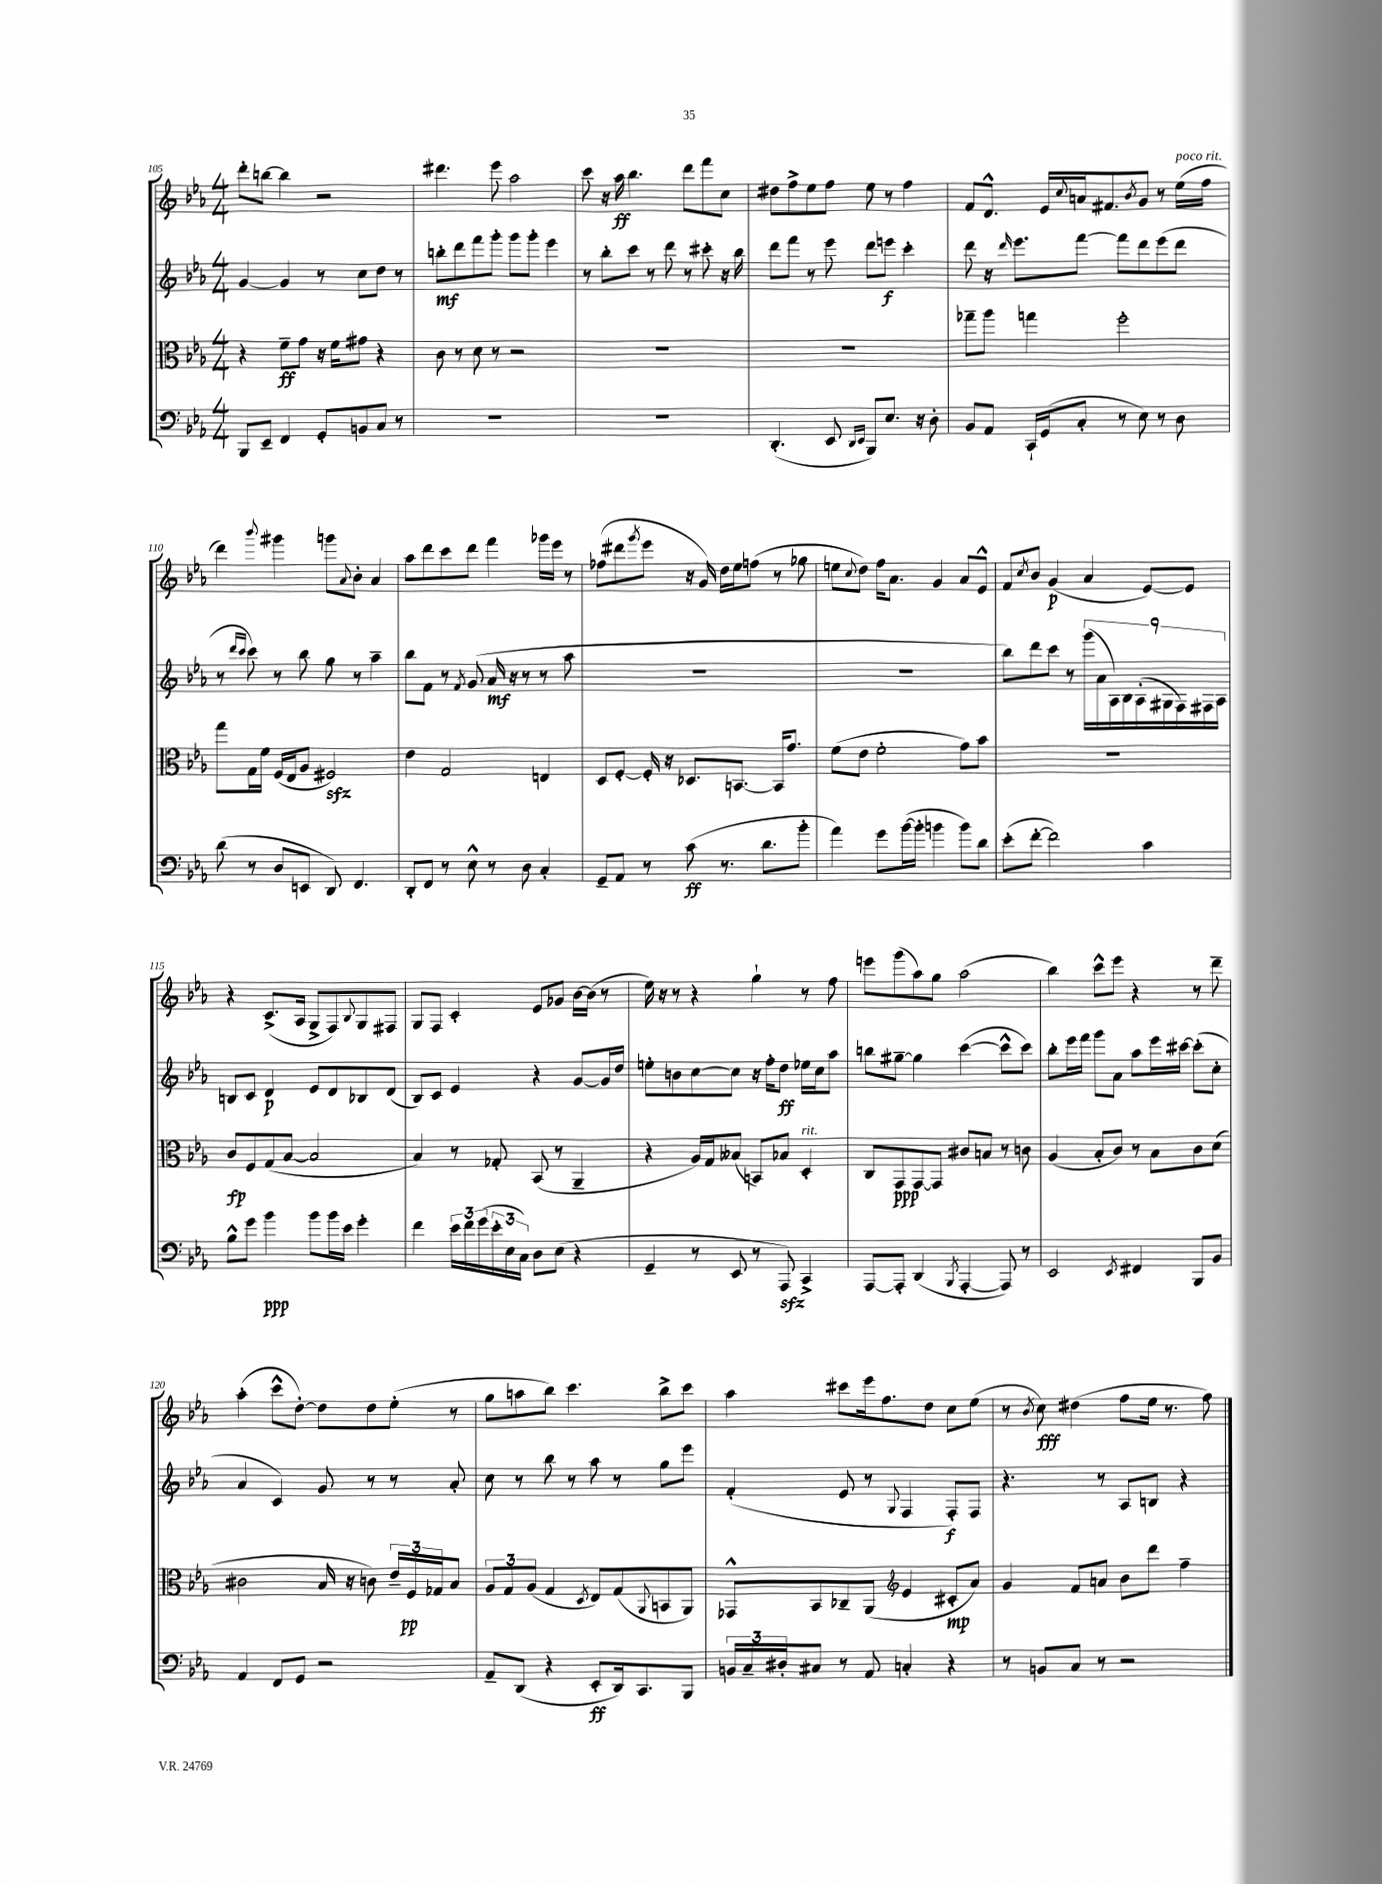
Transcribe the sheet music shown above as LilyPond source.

<<
\new StaffGroup <<
\new Staff = "s0" {
    \clef treble \key ees \major \numericTimeSignature \time 4/4
    d'''8-. b''8~ b''4 r2 |
    dis'''4. ees'''8 aes''2 |
    c'''8 r16 aes''16\ff bes''4. d'''8 f'''8 c''8 |
    dis''8 f''8-> ees''8 f''8 ees''8 r8 f''4 |
    f'8 d'8.-^ ees'16 \appoggiatura { c''8 } a'16 fis'8. \acciaccatura { bes'8 } g'8 r8 ees''16^\markup { \italic "poco rit." }( f''16 |
    d'''4) \appoggiatura { bes'''8 } gis'''4 g'''8 \appoggiatura { aes'8 } bes'8-. aes'4 |
    aes''8 d'''8 c'''8 d'''8 f'''4 ges'''16 ees'''16 r8 |
    fes''8( dis'''8 \acciaccatura { g'''8 } ees'''8 r16 g'16) d''16 ees''16 f''8( r8 ges''8 |
    e''8 \appoggiatura { c''8 } d''8) f''16 aes'8. g'4 aes'8 ees'8-^ |
    f'8 \acciaccatura { c''8 } bes'8 g'4\p( aes'4 ees'8~) ees'8 |
    r4 c'8.->( aes16 g8-> f8) \appoggiatura { bes8 } g8 fis8 |
    g8 f8 c'4-. ees'8 ges'8 bes'16~ bes'16( r8 |
    ees''16) r16 r8 r4 g''4-! r8 f''8 |
    e'''8 g'''8( aes''8) g''8 aes''2( |
    bes''4) c'''8-^ ees'''8 r4 r8 d'''8-- |
    aes''4-.( c'''8-^ d''8~-.) d''8 d''8 ees''8-.( r8 |
    g''8 a''8 bes''8) c'''4. bes''8-> c'''8 |
    aes''4 cis'''8 ees'''16 f''8. d''8 c''8 ees''8( |
    r8 \acciaccatura { bes'8 } c''8\fff) dis''4( f''8 ees''16 r8. f''8) \bar "|." |
}
\new Staff = "s1" {
    \clef treble \key ees \major \numericTimeSignature \time 4/4
    g'4~ g'4 r8 c''8 d''8 r8 |
    b''8-.\mf d'''8 f'''8 g'''8-. g'''8 g'''8-. ees'''4 |
    r8 bes''8-. c'''8 r8 d'''8 r8 cis'''8-. r16 bes''16 |
    d'''8 f'''8 r8 ees'''8 d'''8 e'''8\f c'''4-. |
    d'''8 r16 \grace { d'''16 } ees'''8. f'''8~ f'''8 d'''8 ees'''8( d'''8 |
    r8 \grace { d'''16 c'''16 } c'''8) r8 bes''8 g''8 r8 aes''4-- |
    bes''8 f'8 r8 \acciaccatura { f'8 } g'8( aes'16\mf r16 r8 r8 aes''8 |
    R1 |
    R1 |
    bes''8) d'''8 c'''8 r8 \tuplet 9/8 { g'''16( aes'16 aes16) bes16 aes16-.( gis16 f16) fis16 aes16 } |
    b8 c'8 d'4\p ees'8 d'8 bes8 d'8( |
    bes8) c'8 ees'4 r4 g'8~ g'16 d''16 |
    e''8-. b'8 c''8~ c''8 r16 f''16-. d''8\ff ees''16 c''16 aes''8 |
    b''8 gis''8~-- gis''4 c'''4~( c'''8-^ c'''8) |
    bes''8-. ees'''16 f'''16 g'''8 aes'8 aes''8 ees'''16 cis'''16~ cis'''8-.( c''8-. |
    aes'4 c'4) g'8 r8 r8 aes'8-. |
    c''8 r8 bes''8 r8 aes''8 r8 g''8 ees'''8 |
    f'4-.( ees'8 r8 \appoggiatura { g8 } f4 f8-.\f) f8 |
    r4. r8 aes8 b8 r4 \bar "|." |
}
\new Staff = "s2" {
    \clef alto \key ees \major \numericTimeSignature \time 4/4
    r4 f'8--\ff g'8 r16 f'16 gis'8 r4 |
    c'8 r8 d'8 r8 r2 |
    R1 |
    R1 |
    ges''8-- aes''8 g''4 f''2-. |
    g''8 g16 f'16 f16( ees16 aes8 fis2\sfz) |
    ees'4 g2 e4 |
    d8 f8~-. f16-. r16 des8. b,8.~ b,16 g'8. |
    f'8( ees'8 f'2-. g'8) bes'8 |
    R1 |
    c'8\fp f8 g8( bes8~ bes2 |
    bes4) r8 ges8-. bes,8( r8 aes,4-- |
    r4 aes16) g16 beses8( b,8) bes8 d4-.^\markup { \italic "rit." } |
    c8 g,8\ppp g,8~ g,8 cis'8 b8 r8 c'8 |
    aes4( bes8-. c'8) r8 bes8 c'8 d'8( |
    cis'2 bes16 r16 c'8) \tuplet 3/2 { ees'16-- f16\pp ges16 } bes8 |
    \tuplet 3/2 { aes8 g8 aes8( } g4 \acciaccatura { d8 } ees8) g8( \appoggiatura { aes,8 } b,8 aes,8) |
    ges,8-^ bes,8 ces8-- aes,8( \clef treble ees'4 cis'8-.\mp aes'8) |
    g'4 f'8 a'8 bes'8 d'''8 f''4-- \bar "|." |
}
\new Staff = "s3" {
    \clef bass \key ees \major \numericTimeSignature \time 4/4
    bes,,8 ees,8-- f,4 g,8-. b,8 c8 r8 |
    R1 |
    R1 |
    d,4.-.( ees,8 \grace { d,16 ees,16 } bes,,8) ees8. r16 d8-. |
    bes,8 aes,8 c,16-! g,16( c8-. r8 ees8) r8 d8 |
    d'8( r8 d8 e,8 d,8) f,4. |
    d,8-. f,8 r8 ees8-^ r8 d8 c4-. |
    g,8-- aes,8 r8 c'8\ff( r8. d'8. bes'8-. |
    aes'4) g'8 bes'16~( bes'16-. b'4 b'8) d'8 |
    ees'8-.( f'8~-. f'2) c'4 |
    bes8-^ g'8 bes'4\ppp bes'8 bes'16 ees'16 g'4-. |
    f'4 \tuplet 3/2 { ees'16 f'16 g'16( } \tuplet 3/2 { ees'16-. ees16 c16) } d8 ees8( r4 |
    g,4-- r8 ees,8 r8 aes,,8\sfz) c,4-> |
    aes,,8~ aes,,8-. d,4( \acciaccatura { bes,,8 } aes,,4~-. aes,,8) r8 |
    ees,2 \acciaccatura { ees,8 } fis,4 bes,,8 bes,8 |
    aes,4 f,8 g,8 r2 |
    aes,8-- d,8( r4 ees,8-.\ff d,16) c,8. bes,,8 |
    \tuplet 3/2 { b,16 c16-- dis16-. } cis8 r8 aes,8 c4-. r4 |
    r8 b,8 c8 r8 r2 \bar "|." |
}
>>
>>
\layout { \context { \Score currentBarNumber = #105 } }
